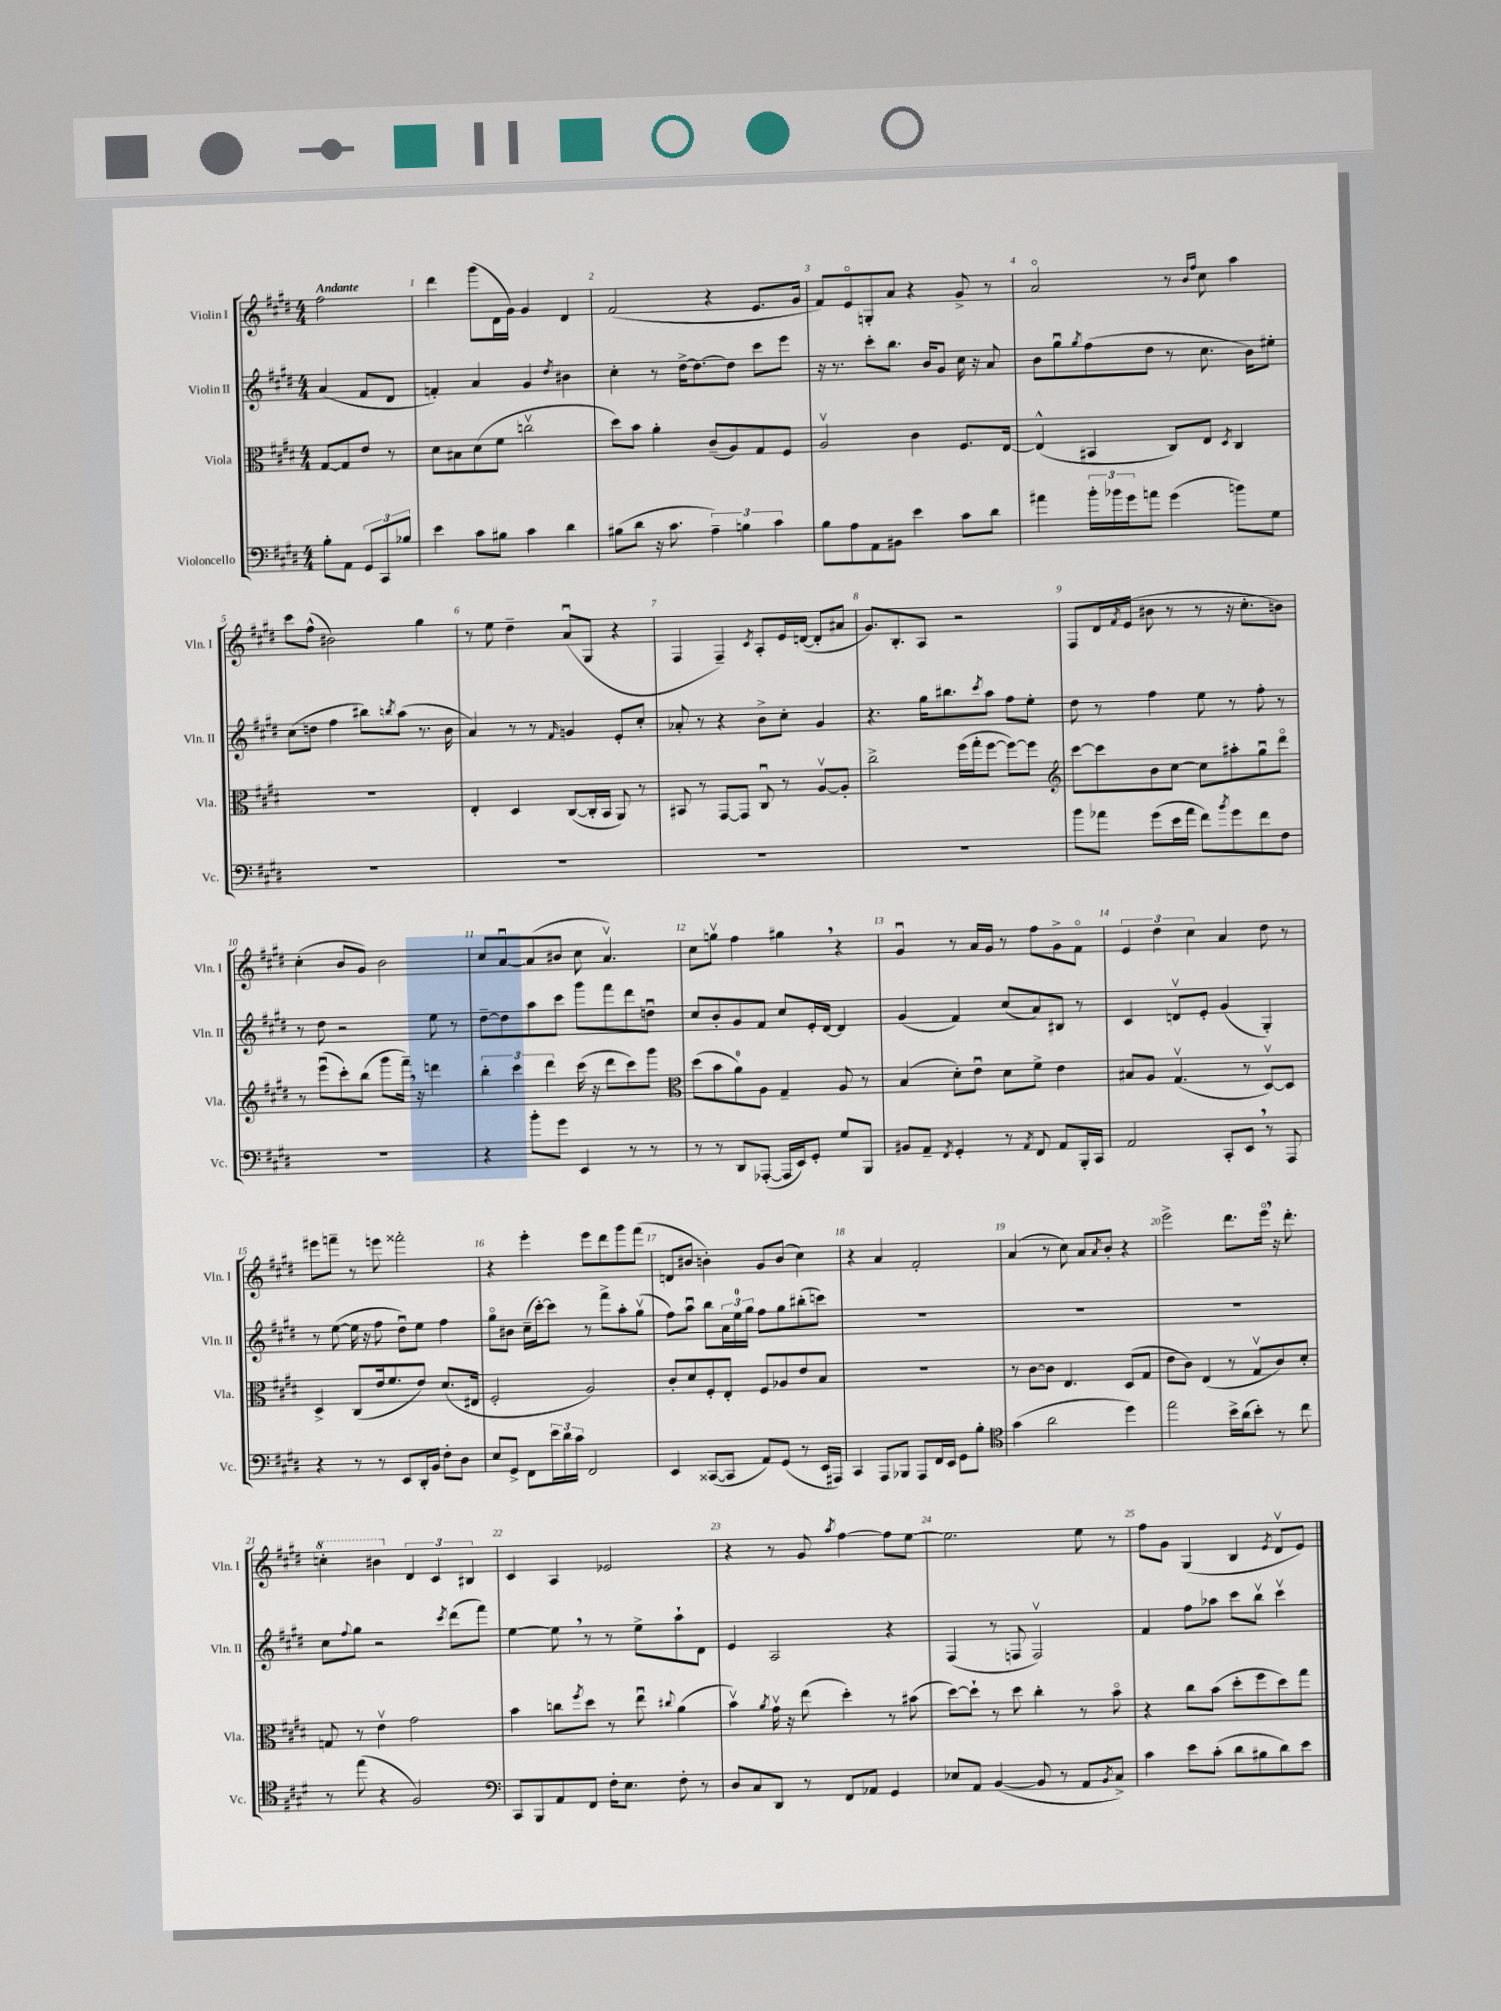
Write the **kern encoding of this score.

**kern	**kern	**kern	**kern
*staff4	*staff3	*staff2	*staff1
*clefF4	*clefC3	*clefG2	*clefG2
*k[f#c#g#d#]	*k[f#c#g#d#]	*k[f#c#g#d#]	*k[f#c#g#d#]
*M4/4	*M4/4	*M4/4	*M4/4
8B'\L	[8G#/L	(4a/	2ff#\
8AA\J	8G#/]	.	.
12GG#/L	8e/J	8f#/L	.
12CC#/	.	.	.
.	8r	8d#/J	.
12B-/J	.	.	.
=	=	=	=
4e\	8d#\L	4f'/)	4ddd#\
.	8B#\	.	.
8c#\L	(8d#\	4a/	(8ggg#\L
8B#\J	8f#\J	.	16d#\L
.	.	.	16g#\JJ)
4c#\	2ccv\	4g#/	4g#/
.	.	8qdd#/	.
4d#\	.	4b#\	4d#/
=	=	=	=
(8B#\L	8dd#\L)	4cc#'\	(2f#/
8d#\J	8b\J	.	.
16r	4a'\	8r	.
8.c#\	.	.	.
.	.	[16dd#^\LK	.
.	.	8.dd#\_	.
6A~\)	(8c#~/L	.	4r
.	8A/)	8dd#\]J	.
6B\	.	.	.
.	8G#/	8ccc#\L	8.e/L
6c#\	.	.	.
.	8F#/J	8eee\J	.
.	.	.	16g#/Jk
=	=	=	=
8B\L	2Av/	16r	8f#/L)
.	.	8.r	.
8A\	.	.	8eo/
8AA\	.	8ccc#'\L	8G'/
8BB#\J	.	8.bb\J	8a/J
4e\	4c#\	.	4r
.	.	16b/LK	.
.	.	8g#/J	.
8c#\L	8.F#/L	16cc#\	8g#^/
.	.	16r	.
8d#\J	.	8a/	8r
.	[16E/Jk	.	.
=	=	=	=
4a#\	(4E^^/]	8b\L	2ao/
.	.	8gg#u\	.
.	.	8qgg#/	.
24b'\LL	4BB#/	(8ff#\	.
24b-\	.	.	.
24g#\J	.	.	.
8a\J	.	8dd#\J	.
(4g#\	8C#/L)	8r	8r
.	.	.	16qqb/LL
.	.	.	16qqff#/JJ
.	8E/J	8.cc#\	8cc#\
.	8qD#/	.	.
8b\L)	4C#/	.	4aa\
.	.	16b\LK)	.
8G#\J	.	8ee#'\J	.
=	=	=	=
1r	1r	(8cc#\L	8ccc#\L
.	.	8dd\J	(8ff#^^\J
.	.	4ff#\	2b#\)
.	.	8bb#\L)	.
.	.	8qbb/	.
.	.	(8aa\J	.
.	.	8.r	4gg#\
.	.	16b\	.
=	=	=	=
1r	4E'/	4a/)	8r
.	.	.	8ee\
.	4D#/	8r	4dd#~\
.	.	8r	.
.	.	16qqf#/	.
.	([8C#/L	4g/	(8au/L
.	16C#'/]L	.	8G#/J
.	16BB/JJ	.	.
.	8AA/)	8e'/L	4r
.	8r	8cc#'/J	.
=	=	=	=
1r	8BB#/	8a-'/	4F#/
.	8r	8r	.
.	[8GG#/L	4r	4F#~/)
.	8GG#/]J	.	.
.	.	.	8qc#/
.	8C#u/	8b^\L	8A'/L
.	8r	8cc#'\J	16e/L
.	.	.	([16d/JJ
.	[8Av/L	4g#/	8d'/]L
.	8A'/]J	.	8a#/J
=	=	=	=
1r	2cc#^\	4.r	8.g#/L)
.	.	.	8.B'/
.	.	16gg#\LK	8A/J
.	.	8.bb#\	.
.	(16ff#\LL	.	2r
.	16gg#'\J	.	.
.	.	8qccc#/	.
.	[8ff#\J	8aa\J	.
.	8ff#\_L)	8ff#\L	.
.	8ff#\]J	8ee'\J	.
=	=	=	=
*	*clefG2	*	*
8b\L	[8ccc#\L	8dd#\	8F#/L
8a-\J	8ccc#\]	8r	16d#/L
.	.	.	8qf#/
.	.	.	(16e/JJ
(8g#\L	8b\	4ff#\	8b#\
16e\L	[8cc#\J	.	8r
16a-\JJ	.	.	.
8f#\L)	8cc#\]L	8ee\	8r
8qb/	.	.	.
8g#\	8aa#'\	8r	16r
.	.	.	8.cc#'\L
8f#\	8gg#u\	8ff#'\	.
8F#\J	8ddd#o\J	8r	8b\J)
=	=	=	=
1r	8r	8r	(4cc#'\
.	(8eeeu\L	8dd#\	.
.	8ccc#'\)	2r	8b/L
.	(8bb\J	.	8g#/J)
.	8ggg#\L	.	2b\
.	16fff#~\Jk)	.	.
.	16r	.	.
.	4ddd\	8ee\	.
.	.	8r	.
=	=	=	=
4r	6bb'\	[8dd#~\L	8cc#/L
.	.	8dd#\]	[8au/
.	6ccc#\	.	.
8b'\L	.	8aa\	(8a/]
.	6ddd#\	.	.
8g#\J	.	8ccc#\J	8b#/J
4EE/	(16ccc#\	8ggg#\L	8cc#\
.	16r	.	.
.	8ddd#\L	8fff#\	4.av/)
8r	8ccc#\)	8ddd#\	.
8r	8ggg#\J	8ddu\J	.
=	=	=	=
*	*clefC3	*	*
8r	(8dd#\L	8cc#/L	8cc#\L
8r	8b\	8b'/	8ggv\J
8DD#/L	8a\)	8g#/	4ff#\
([8AAA-'/J	8A\J	8f#/J	.
16AAA-/]LL	4G#~/	8cc#/L	4gg#\
16EE/J)	.	.	.
8GG#'/J	.	16e'/L	.
.	.	[16d#/JJ	.
8G#/L	8A/	4d#/]	4r
8BBB/J	8r	.	.
=	=	=	=
8BB#/L	(4B/	(4g#/	4g#u/
8AA~/J	.	.	.
8qFF#/	.	.	.
4GG#'/	8d#'\L)	4f#/)	8r
.	8eu\J	.	16a/LL
.	.	.	16g#/JJ
8r	8d#\L	(8cc#/L	8r
8qAA/	.	.	.
8FF#/	8f#^\J	8a/)	8ff#\L
8AA/L	4e\	8B#/J	8g#^\
16BBB'/L	.	8r	8f#o\J
16CC#/JJ	.	.	.
=	=	=	=
2AA/	8B#/L	4c#/	6e/
.	8A/J	.	.
.	.	.	6dd#\
.	(4.G#v/	8dv/L	.
.	.	.	6cc#\
.	.	8e'/J	.
8CC#'/L	.	(4g#/	4a/
8EE/J	8r	.	.
8r	[8D#v/L)	4G#'/)	8dd#\
8AAA/	8D#/]J	.	8r
=	=	=	=
4r	4D#^/	8r	8eee#\L
.	.	([8ee\	8fff~\J
8r	(8C#/L	16ee\]	8r
.	.	16r	.
8r	16e/k	8ff#\	8eee\
.	8.f#/	.	.
8EE/L	.	8dd#u\L)	2fff##'\
16DD#'/L	8e/J)	8ee\J	.
16BB/JJ	.	.	.
8F#'\L	(8.d#/L	4ff#\	.
8D#\J	.	.	.
.	16E#/Jk	.	.
=	=	=	=
8E/L	2F#'/	8gg#o\L	4r
8GG#^/J	.	8b#\J	.
8FF#\L	.	(16cc#~\LL	4eee'\
.	.	[16ccc#'\J)	.
24e\L	.	8ccc#\]J	.
24d#\	.	.	.
24c#\JJ	.	.	.
2FF#/	2A/)	8r	8eee\L
.	.	8fff#^\L	8ddd#\
.	.	8aa'\	8ggg#\
.	.	(8gg#v\J	(8fff#\J
=	=	=	=
4EE/	8c#'/L	8ff#\L)	8d/L
.	8d#/	8aau\J	8b#/J
([8CC##/L	8F#'/	8bb\L	4b'\)
8CC##/]J	8E'/J	24a\L	.
.	.	24ee\	.
.	.	24gg#\JJ	.
8AA/L)	8F#/L	8ff#\L	8g#/L
(8GG#/J	8A-/	8gg#\	(8b/J
8r	8e/	(8bb#'\	4cc#\)
16EE/LL	8B/J	8ccc\J)	.
16AAA#/JJ)	.	.	.
=	=	=	=
4CC#/	1r	1r	4r
8AAA/L	.	.	4a/
8BBB-/J	.	.	.
8AAA/L	.	.	2f#'/
16FF#/L	.	.	.
16EE/JJ	.	.	.
8GG#\L	.	.	.
8B'\J	.	.	.
=	=	=	=
*clefC4	*	*	*
(4g#\	8r	1r	(4a/
.	[8c#\L	.	.
2a\	8c#\]J	.	8r
.	4.E/	.	8cc#\)
.	.	.	8a/L
.	.	.	8qa/
.	.	.	8b'/J
4dd#\)	(8D#/L	.	4r
.	8G#/J	.	.
=	=	=	=
2ee\	8e\L	1r	2eee^\
.	8c#\J)	.	.
.	(4E/	.	.
16b^\LL	8r	.	8.ddd#\L
(16a\J	.	.	.
8b'\J)	8G#v/L	.	.
.	.	.	16eeeo\Jk
8r	8c#/)	.	16r
.	.	.	8.ddd#'\
8cc#\	8d#'/J	.	.
=	=	=	=
8r	8G/	8cc#\L	4ccc'\
.	.	8qqff#/	.
(8ee\	8r	8gg#\J	.
4r	4ev\	2r	4bb#\
2F#/)	2g#\	.	6d#/
.	.	.	6c#/
.	.	8qccc#/	.
.	.	(8ddd#\L	.
.	.	.	6B#/
.	.	8fff#\J)	.
=	=	=	=
*clefF4	*	*	*
8CC#/L	4b\	[4ee\	4c#/
8BBB/	.	.	.
8AA/	8cc\L	8ee\]	4A/
.	8qff#/	.	.
8FF#/J	8dd#\J	8r	.
16F#'\LK	8r	8r	2e-/
8.E\J	.	.	.
.	8eeu\	8ee^\L	.
.	8qqcc#/	.	.
8F#'\	(4a\	8aa`\	.
8r	.	8d#\J	.
=	=	=	=
8D#/L	4bv\)	4e/	4r
8C#/	.	.	.
.	8qa/	.	.
8DD#/J	16g#v\	2A/	8r
.	16r	.	.
8r	(8ee\	.	8g#/
.	.	.	8qaa/
8FF#/L	4dd#'\)	.	[4ff#\
8AA-/J	.	.	.
4GG#/	8r	4r	8ff#\]L
.	(8b#\	.	[8ee\J
=	=	=	=
8E-/L	[8dd#\L)	(4F#/	2.ee\]
8AA/J	8dd#`\]J	.	.
([4BB/	8r	8r	.
.	8dd#\	8F/	.
8BB/]	4cc#'\	2Fv/)	.
8r	.	.	.
8AA/L	8r	.	8ee\
8qBB/	.	.	.
8C#^/J)	8bo\	.	8r
=	=	=	=
4c#\	4r	4f#/	8ff#\L
.	.	.	8g#\J
8e\L	8cc#\L	8ff#\L	(4G#/
(8c#'\J	(8b\J	8aa-\J	.
8d#\L	8dd#'\L	8ccc#\L	4B/
8B#\	8ff#\	8bbv\J	.
.	.	.	8qe/
8d#\)	8dd#\)	4ccc#v\	8d#v/L
8e\J	8gg#\J	.	8e/J)
==	==	==	==
*-	*-	*-	*-
